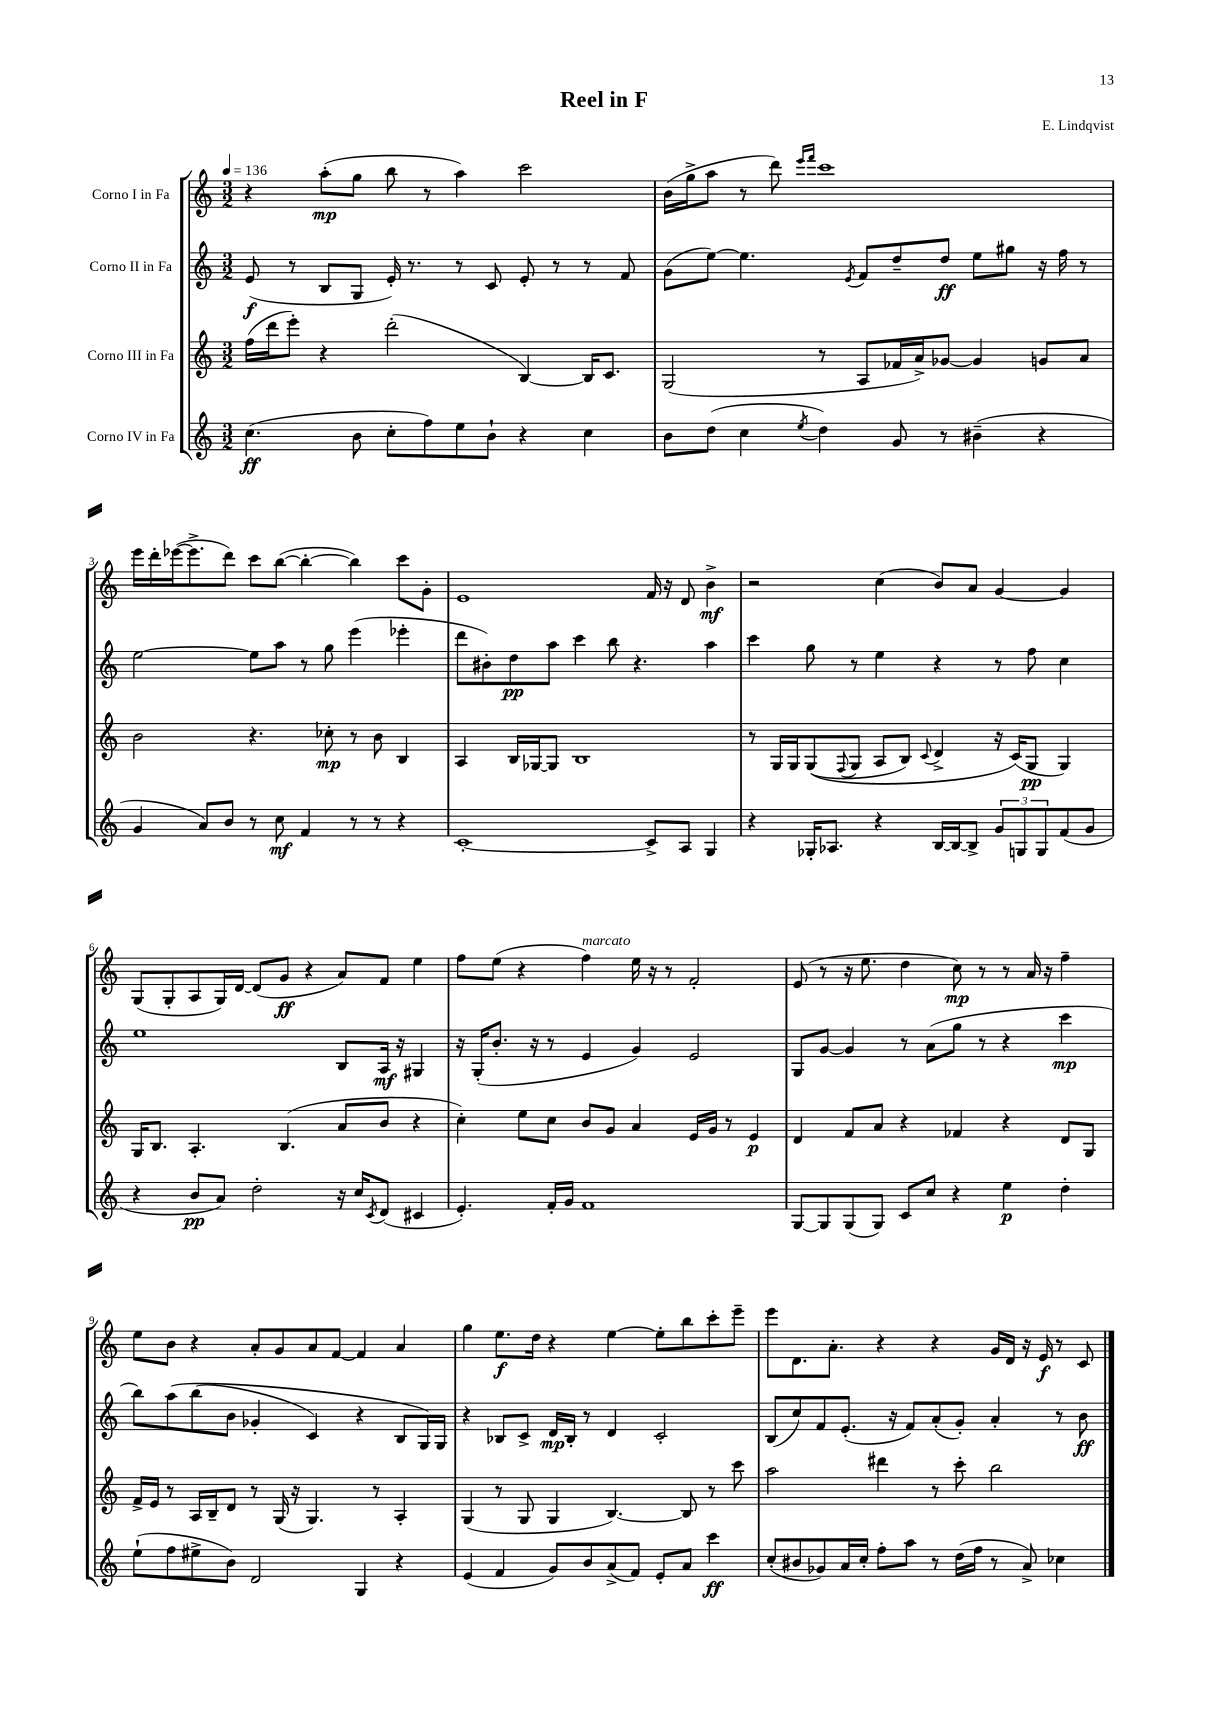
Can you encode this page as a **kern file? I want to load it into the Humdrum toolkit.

**kern	**dynam	**kern	**dynam	**kern	**dynam	**kern	**dynam
*part4	*part4	*part3	*part3	*part2	*part2	*part1	*part1
*staff4	*staff4	*staff3	*staff3	*staff2	*staff2	*staff1	*staff1
*I"Corno IV in Fa	*	*I"Corno III in Fa	*	*I"Corno II in Fa	*	*I"Corno I in Fa	*
*clefG2	*	*clefG2	*	*clefG2	*	*clefG2	*
*k[]	*	*k[]	*	*k[]	*	*k[]	*
*M3/2	*	*M3/2	*	*M3/2	*	*M3/2	*
*MM136	*	*MM136	*	*MM136	*	*MM136	*
=1	=1	=1	=1	=1	=1	=1	=1
(4.cc\	ff	(16ff\LL	.	(8e/	f	4r	.
.	.	16ddd\J	.	.	.	.	.
.	.	8eee'\J)	.	8r	.	.	.
.	.	4r	.	8B/L	.	(8aa'\L	mp
8b\	.	.	.	8G/J	.	8gg\J	.
8cc'\L	.	(2ddd'\	.	16e'/)	.	8bb\	.
.	.	.	.	8.r	.	.	.
8ff\)	.	.	.	.	.	8r	.
8ee\	.	.	.	8r	.	4aa\)	.
8b`\J	.	.	.	8c/	.	.	.
4r	.	[4B/)	.	8e'/	.	2ccc\	.
.	.	.	.	8r	.	.	.
4cc\	.	16B/KL]	.	8r	.	.	.
.	.	8.c/J	.	.	.	.	.
.	.	.	.	8f/	.	.	.
=2	=2	=2	=2	=2	=2	=2	=2
8b\L	.	(2G/	.	(8g\L	.	(16b\LL	.
.	.	.	.	.	.	16gg^\J	.
(8dd\J	.	.	.	[8ee\J)	.	8aa\J	.
4cc\	.	.	.	4.ee\]	.	8r	.
.	.	.	.	.	.	8ddd\)	.
.	.	.	.	.	.	16qqeee/LL	.
8qee/	.	.	.	.	.	16qqfff/JJ	.
4dd\)	.	8r	.	.	.	1ccc	.
.	.	.	.	8qe/	.	.	.
.	.	8A/L	.	8f/L	.	.	.
8g/	.	16f-X/L	.	8dd~/	.	.	.
.	.	16a^/J)	.	.	.	.	.
8r	.	[8g-X/J	.	8dd/J	ff	.	.
(4b#X~\	.	4g-/]	.	8ee\L	.	.	.
.	.	.	.	8gg#X\J	.	.	.
4r	.	8gn/L	.	16r	.	.	.
.	.	.	.	16ff\	.	.	.
.	.	8a/J	.	8r	.	.	.
!!LO:LB:g=z
=3	=3	=3	=3	=3	=3	=3	=3
4g/	.	2b\	.	[2ee\	.	16eee\LL	.
.	.	.	.	.	.	16ddd'\	.
.	.	.	.	.	.	([16eee-X\J	.
.	.	.	.	.	.	8.eee-^\]	.
8a/L)	.	.	.	.	.	.	.
8b/J	.	.	.	.	.	8ddd\J)	.
8r	.	4.r	.	8ee\L]	.	8ccc\L	.
8cc\	mf	.	.	8aa\J	.	([8bb\J	.
4f/	.	.	.	8r	.	4bb'\_	.
.	.	8cc-X'\	mp	8gg\	.	.	.
8r	.	8r	.	(4eee\	.	4bb\])	.
8r	.	8b\	.	.	.	.	.
4r	.	4B/	.	4eee-X'\	.	8ccc\L	.
.	.	.	.	.	.	8g'\J	.
=4	=4	=4	=4	=4	=4	=4	=4
[1c'	.	4A/	.	8ddd\L	.	1e	.
.	.	.	.	8b#X'\)	.	.	.
.	.	16B/LL	.	8dd\	pp	.	.
.	.	[16G-X/J	.	.	.	.	.
.	.	8G-/J]	.	8aa\J	.	.	.
.	.	1B	.	4ccc\	.	.	.
.	.	.	.	8bb\	.	.	.
.	.	.	.	4.r	.	.	.
8c^/L]	.	.	.	.	.	16f/	.
.	.	.	.	.	.	16r	.
8A/J	.	.	.	.	.	8d/	.
4G/	.	.	.	4aa\	.	4b^\	mf
=5	=5	=5	=5	=5	=5	=5	=5
4r	.	8r	.	4ccc\	.	2r	.
.	.	16G/LL	.	.	.	.	.
.	.	16G/J	.	.	.	.	.
16G-X'/KL	.	((8G/	.	8gg\	.	.	.
8.A-X/J	.	.	.	.	.	.	.
.	.	8qqF/	.	.	.	.	.
.	.	8G/J	.	8r	.	.	.
4r	.	8A/L	.	4ee\	.	(4cc\	.
.	.	8B/J)	.	.	.	.	.
.	.	8qqc/	.	.	.	.	.
[16B/LL	.	4d^/	.	4r	.	8b/L)	.
16B/J_	.	.	.	.	.	.	.
8B^/J]	.	.	.	.	.	8a/J	.
12g/L	.	16r	.	8r	.	[4g/	.
.	.	(16c/KL)	.	.	.	.	.
12Gn/	.	.	.	.	.	.	.
.	.	8G/J	pp	8ff\	.	.	.
12G/	.	.	.	.	.	.	.
(8f/	.	4G/)	.	4cc\	.	4g/]	.
8g/J	.	.	.	.	.	.	.
!!LO:LB:g=z
=6	=6	=6	=6	=6	=6	=6	=6
4r	.	16G/KL	.	1ee	.	(8G/L	.
.	.	8.B/J	.	.	.	.	.
.	.	.	.	.	.	8G'/	.
8b/L	pp	4.A'/	.	.	.	8A/	.
8a/J)	.	.	.	.	.	16G/L)	.
.	.	.	.	.	.	[16d/JJ	.
2dd'\	.	.	.	.	.	(8d/L]	.
.	.	(4.B/	.	.	.	8g/J	ff
.	.	.	.	.	.	4r	.
16r	.	8a/L	.	8B/L	.	8a/L)	.
16cc/KL	.	.	.	.	.	.	.
8qc/	.	.	.	.	.	.	.
(8d/J	.	8b/J	.	16A/Jk	mf	8f/J	.
.	.	.	.	16r	.	.	.
4c#X/	.	4r	.	4G#X/	.	4ee\	.
=7	=7	=7	=7	=7	=7	=7	=7
4.e'/)	.	4cc'\)	.	16r	.	8ff\L	.
.	.	.	.	(16G'/KL	.	.	.
.	.	.	.	8.b'/J	.	(8ee\J	.
.	.	8ee\L	.	.	.	4r	.
.	.	.	.	16r	.	.	.
16f'/LL	.	8cc\J	.	8r	.	.	.
16g/JJ	.	.	.	.	.	.	.
!	!	!	!	!	!	!LO:TX:a:i:t=marcato	!
1f	.	8b/L	.	4e/	.	4ff\)	.
.	.	8g/J	.	.	.	.	.
.	.	4a/	.	4g/)	.	16ee\	.
.	.	.	.	.	.	16r	.
.	.	.	.	.	.	8r	.
.	.	16e/LL	.	2e/	.	2f'/	.
.	.	16g/JJ	.	.	.	.	.
.	.	8r	.	.	.	.	.
.	.	4e/	p	.	.	.	.
=8	=8	=8	=8	=8	=8	=8	=8
[8G/L	.	4d/	.	8G/L	.	(8e/	.
8G/]	.	.	.	[8g/J	.	8r	.
(8G/	.	8f/L	.	4g/]	.	16r	.
.	.	.	.	.	.	8.ee\	.
8G/J)	.	8a/J	.	.	.	.	.
8c/L	.	4r	.	8r	.	4dd\	.
8cc/J	.	.	.	(8a\L	.	.	.
4r	.	4f-X/	.	8gg\J	.	8cc\)	mp
.	.	.	.	8r	.	8r	.
4ee\	p	4r	.	4r	.	8r	.
.	.	.	.	.	.	16a/	.
.	.	.	.	.	.	16r	.
4dd'\	.	8d/L	.	4ccc\	mp	4ff~\	.
.	.	8G/J	.	.	.	.	.
!!LO:LB:g=z
=9	=9	=9	=9	=9	=9	=9	=9
(8ee`\L	.	16f^/LL	.	8bb\L)	.	8ee\L	.
.	.	16e/JJ	.	.	.	.	.
8ff\	.	8r	.	(8aa\	.	8b\J	.
8ee#X^\	.	16A/LL	.	(8bb\	.	4r	.
.	.	16B~/J	.	.	.	.	.
8b\J)	.	8d/J	.	8b\J	.	.	.
2d/	.	8r	.	4g-X'/	.	8a'/L	.
.	.	(16G/	.	.	.	8g/	.
.	.	16r	.	.	.	.	.
.	.	4.G/)	.	4c/)	.	8a/	.
.	.	.	.	.	.	[8f/J	.
4G/	.	.	.	4r	.	4f/]	.
.	.	8r	.	.	.	.	.
4r	.	4A'/	.	8B/L	.	4a/	.
.	.	.	.	16G/L)	.	.	.
.	.	.	.	16G/JJ	.	.	.
=10	=10	=10	=10	=10	=10	=10	=10
(4e/	.	(4G/	.	4r	.	4gg\	.
4f/	.	8r	.	8B-X/L	.	8.ee\L	f
.	.	8G/	.	8c^/J	.	.	.
.	.	.	.	.	.	16dd\Jk	.
8g/L)	.	4G/	.	16d/LL	mp	4r	.
.	.	.	.	16B-'/JJ	.	.	.
8b/	.	.	.	8r	.	.	.
(8a^/	.	[4.B/)	.	4d/	.	[4ee\	.
8f/J)	.	.	.	.	.	.	.
8e'/L	.	.	.	2c'/	.	8ee'\L]	.
8a/J	.	8B/]	.	.	.	8bb\	.
4ccc\	ff	8r	.	.	.	8ccc'\	.
.	.	8ccc\	.	.	.	8eee~\J	.
=11	=11	=11	=11	=11	=11	=11	=11
(8cc'/L	.	2aa\	.	(8B/L	.	8eee\L	.
8b#X/	.	.	.	8cc/)	.	8.d\	.
8g-X/)	.	.	.	8f/	.	.	.
.	.	.	.	.	.	8.a'\J	.
16a/L	.	.	.	(8.e'/J	.	.	.
16cc'/JJ	.	.	.	.	.	.	.
8ff'\L	.	4ddd#X\	.	.	.	4r	.
.	.	.	.	16r	.	.	.
8aa\J	.	.	.	8f/L)	.	.	.
8r	.	8r	.	(8a'/	.	4r	.
(16dd\LL	.	8ccc'\	.	8g'/J)	.	.	.
16ff\JJ	.	.	.	.	.	.	.
8r	.	2bb\	.	4a'/	.	16g/LL	.
.	.	.	.	.	.	16d/JJ	.
8a^/)	.	.	.	.	.	16r	.
.	.	.	.	.	.	16e/	f
4cc-X\	.	.	.	8r	.	8r	.
.	.	.	.	8b\	ff	8c/	.
==	==	==	==	==	==	==	==
*-	*-	*-	*-	*-	*-	*-	*-
